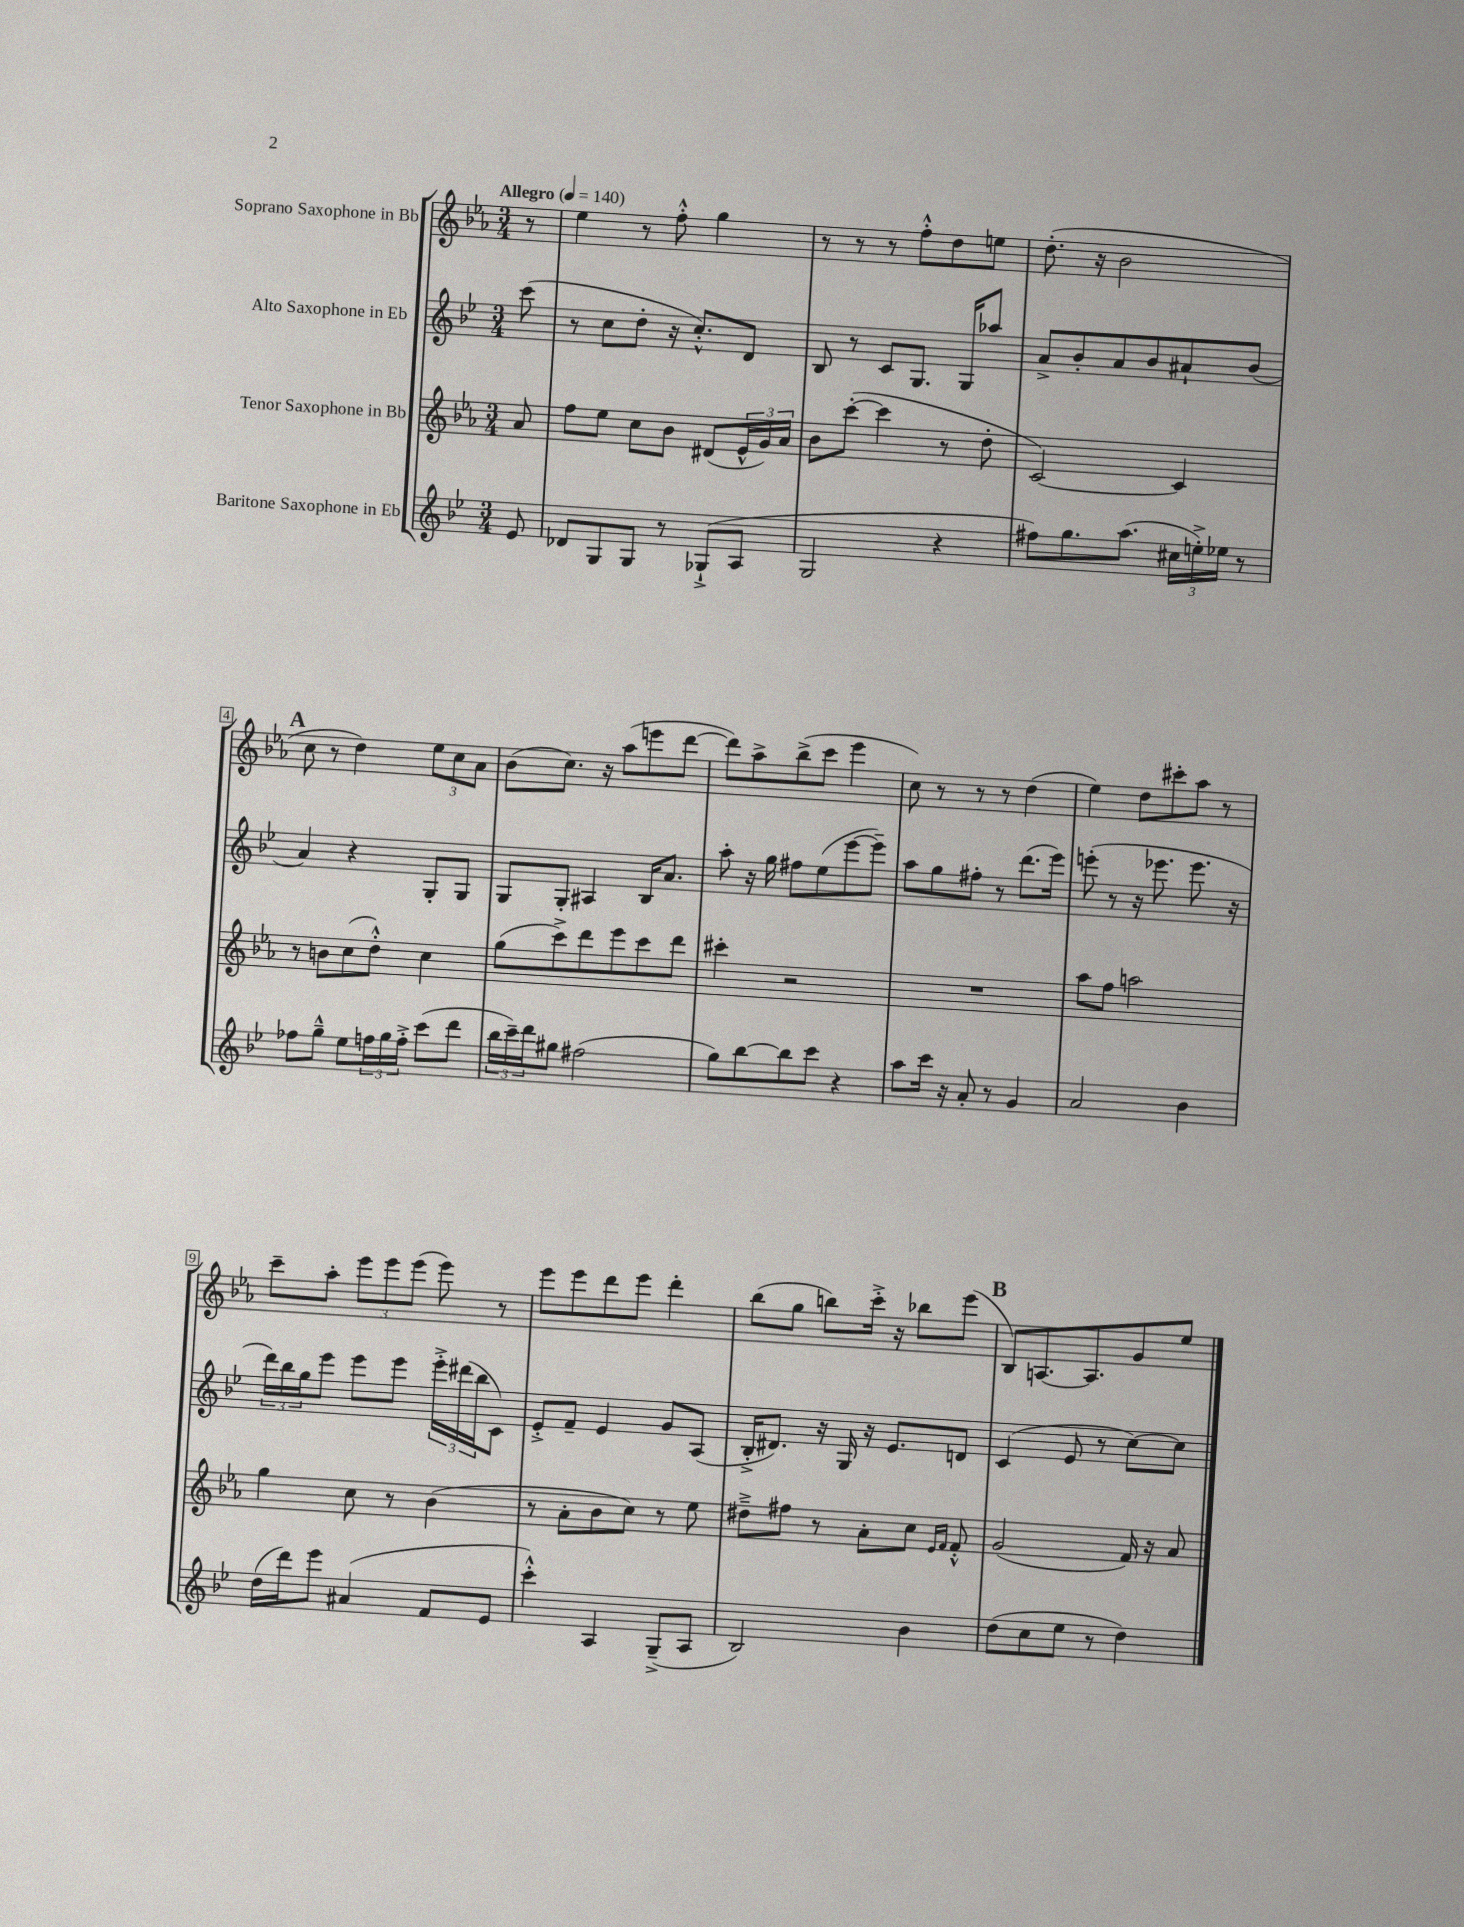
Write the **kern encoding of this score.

**kern	**kern	**kern	**kern
*part4	*part3	*part2	*part1
*staff4	*staff3	*staff2	*staff1
*I"Baritone Saxophone in Eb	*I"Tenor Saxophone in Bb	*I"Alto Saxophone in Eb	*I"Soprano Saxophone in Bb
*clefG2	*clefG2	*clefG2	*clefG2
*k[b-e-]	*k[b-e-a-]	*k[b-e-]	*k[b-e-a-]
*M3/4	*M3/4	*M3/4	*M3/4
*MM140	*MM140	*MM140	*MM140
=	=	=	=
!	!	!	!LO:TX:a:B:t=Allegro
8e-/	8a-/	(8ccc\	8r
=1	=1	=1	=1
8d-X/L	8ff\L	8r	4ee-\
8G/	8ee-\J	8cc\L	.
8G/J	8cc\L	8dd'\J	8r
8r	8b-\J	16r	8ff'^^\
.	.	8.cc'^^/L)	.
(8G-X`^/L	(8d#X/L	.	4gg\
8A/J	24e-^^/L	8d/J	.
.	24g/)	.	.
.	24a-/JJ	.	.
=2	=2	=2	=2
2G/	8b-\L	8B-/	8r
.	([8ccc'\J	8r	8r
.	4ccc\]	8c/L	8r
.	.	8.G/J	8ff'^^\L
4r	8r	.	8dd\
.	.	16G/KL	.
.	8dd'\	8aa-X/J	8een\J
=3	=3	=3	=3
8ff#X\L)	[2c/)	8a^/L	(8.dd'\
8.gg\	.	8b-'/	.
.	.	.	16r
.	.	8a/	2b-\
(8.aa\J	.	.	.
.	.	8b-/	.
24cc#X\LL	4c/]	8a#X`/	.
24een'^\)	.	.	.
24ee-X\JJ	.	.	.
8r	.	(8b-/J	.
!!LO:LB:g=z
!!LO:REH:place=s1:t=A
=4	=4	=4	=4
8ff-X\L	8r	4a/)	8cc\
8gg~^^\J	8bn\L	.	8r
8ee-\L	(8cc\	4r	4dd\)
24ffn\L	8dd'^^\J)	.	.
24gg\	.	.	.
24ff'^\JJ	.	.	.
(8ccc\L	4cc\	8G'/L	12ee-\L
.	.	.	12cc\
8ddd\J	.	8G/J	.
.	.	.	12a-\J
=5	=5	=5	=5
24bb-\LL	(8gg\L	8G/L	(8b-\L
24ccc~\)	.	.	.
24ddd\J	.	.	.
8gg#X\J	8ccc^\)	8G'/J	8.cc\J)
(2ff#X\	8ddd\	4A#X/	.
.	.	.	16r
.	8eee-\	.	(8aa-\L
.	8ccc\	16B-/KL	8eeen\
.	.	8.a/J	.
.	8ddd\J	.	[8ddd\J
=6	=6	=6	=6
8gg\L)	4ccc#X'\	8aa'\	8ddd\L])
[8bb-\	.	16r	8aa-^\
.	.	16gg\	.
8bb-\]	2r	8ff#X\L	(8bb-^\
8ccc\J	.	(8ee-\	8ccc\J
4r	.	[8eee-\	4eee-\
.	.	8eee-~\J])	.
=7	=7	=7	=7
8aa\L	2.r	8aa\L	8cc\)
16ccc\Jk	.	8gg\	8r
16r	.	.	.
8a'/	.	8ff#X'\J	8r
8r	.	8r	8r
4g/	.	(8.ddd\L	(4dd\
.	.	16eee-\Jk)	.
=8	=8	=8	=8
2a/	8aa-\L	(8eeen'\	4ee-\)
.	8ff\J	8r	.
.	2aan\	16r	8dd\L
.	.	8.eee-X\	.
.	.	.	8ccc#X'\
4b-\	.	8.eee-\	8aa-\J
.	.	.	8r
.	.	16r	.
!!LO:LB:g=z
=9	=9	=9	=9
(16dd\LL	4gg\	24ddd\LL)	8ccc~\L
.	.	24bb-\	.
16ddd\J)	.	.	.
.	.	24gg\J	.
8eee-\J	.	8eee-\J	8aa-'\J
(4a#X/	8cc\	8eee-\L	12eee-\L
.	.	.	12eee-\
.	8r	8eee-\J	.
.	.	.	(12eee-\J
8f/L	(4b-\	24eee-'^\LL	8eee-\)
.	.	(24ddd#X\	.
.	.	24bb-\J	.
8e-/J	.	8c\J)	8r
=10	=10	=10	=10
4ccc'^^\)	8r	8e-'^/L	8eee-\L
.	8a-'\L	8f~/J	8eee-\
4A/	8b-\	4e-/	8ddd\
.	8cc\J)	.	8eee-\J
(8G~^/L	8r	8g/L	4ddd'\
8A/J	8ee-\	(8A/J	.
=11	=11	=11	=11
2B-/)	8dd#X~^\L	16B-'^/KL	(8bb-\L
.	.	8.d#X/J)	.
.	8ff#X\J	.	8gg\J
.	8r	16r	8bbn\L)
.	.	16G/	.
.	8a-'\L	16r	16ccc'^\Jk
.	.	8.e-/L	16r
4b-\	8cc\J	.	8bb-X\L
.	16qqe-/LL	.	.
.	16qqf/JJ	.	.
.	8f'^^/	8dn/J	(8eee-\J
!!LO:REH:place=s1:t=B
=12	=12	=12	=12
(8dd\L	(2g/	(4c/	8B-/L)
8cc\	.	.	[8.An/
8ee-\J	.	8e-/	.
.	.	.	8.A/]
8r	.	8r	.
4dd\)	16f/)	[8cc\L)	8g/
.	16r	.	.
.	8a-/	8cc\J]	8ee-/J
==	==	==	==
*-	*-	*-	*-
